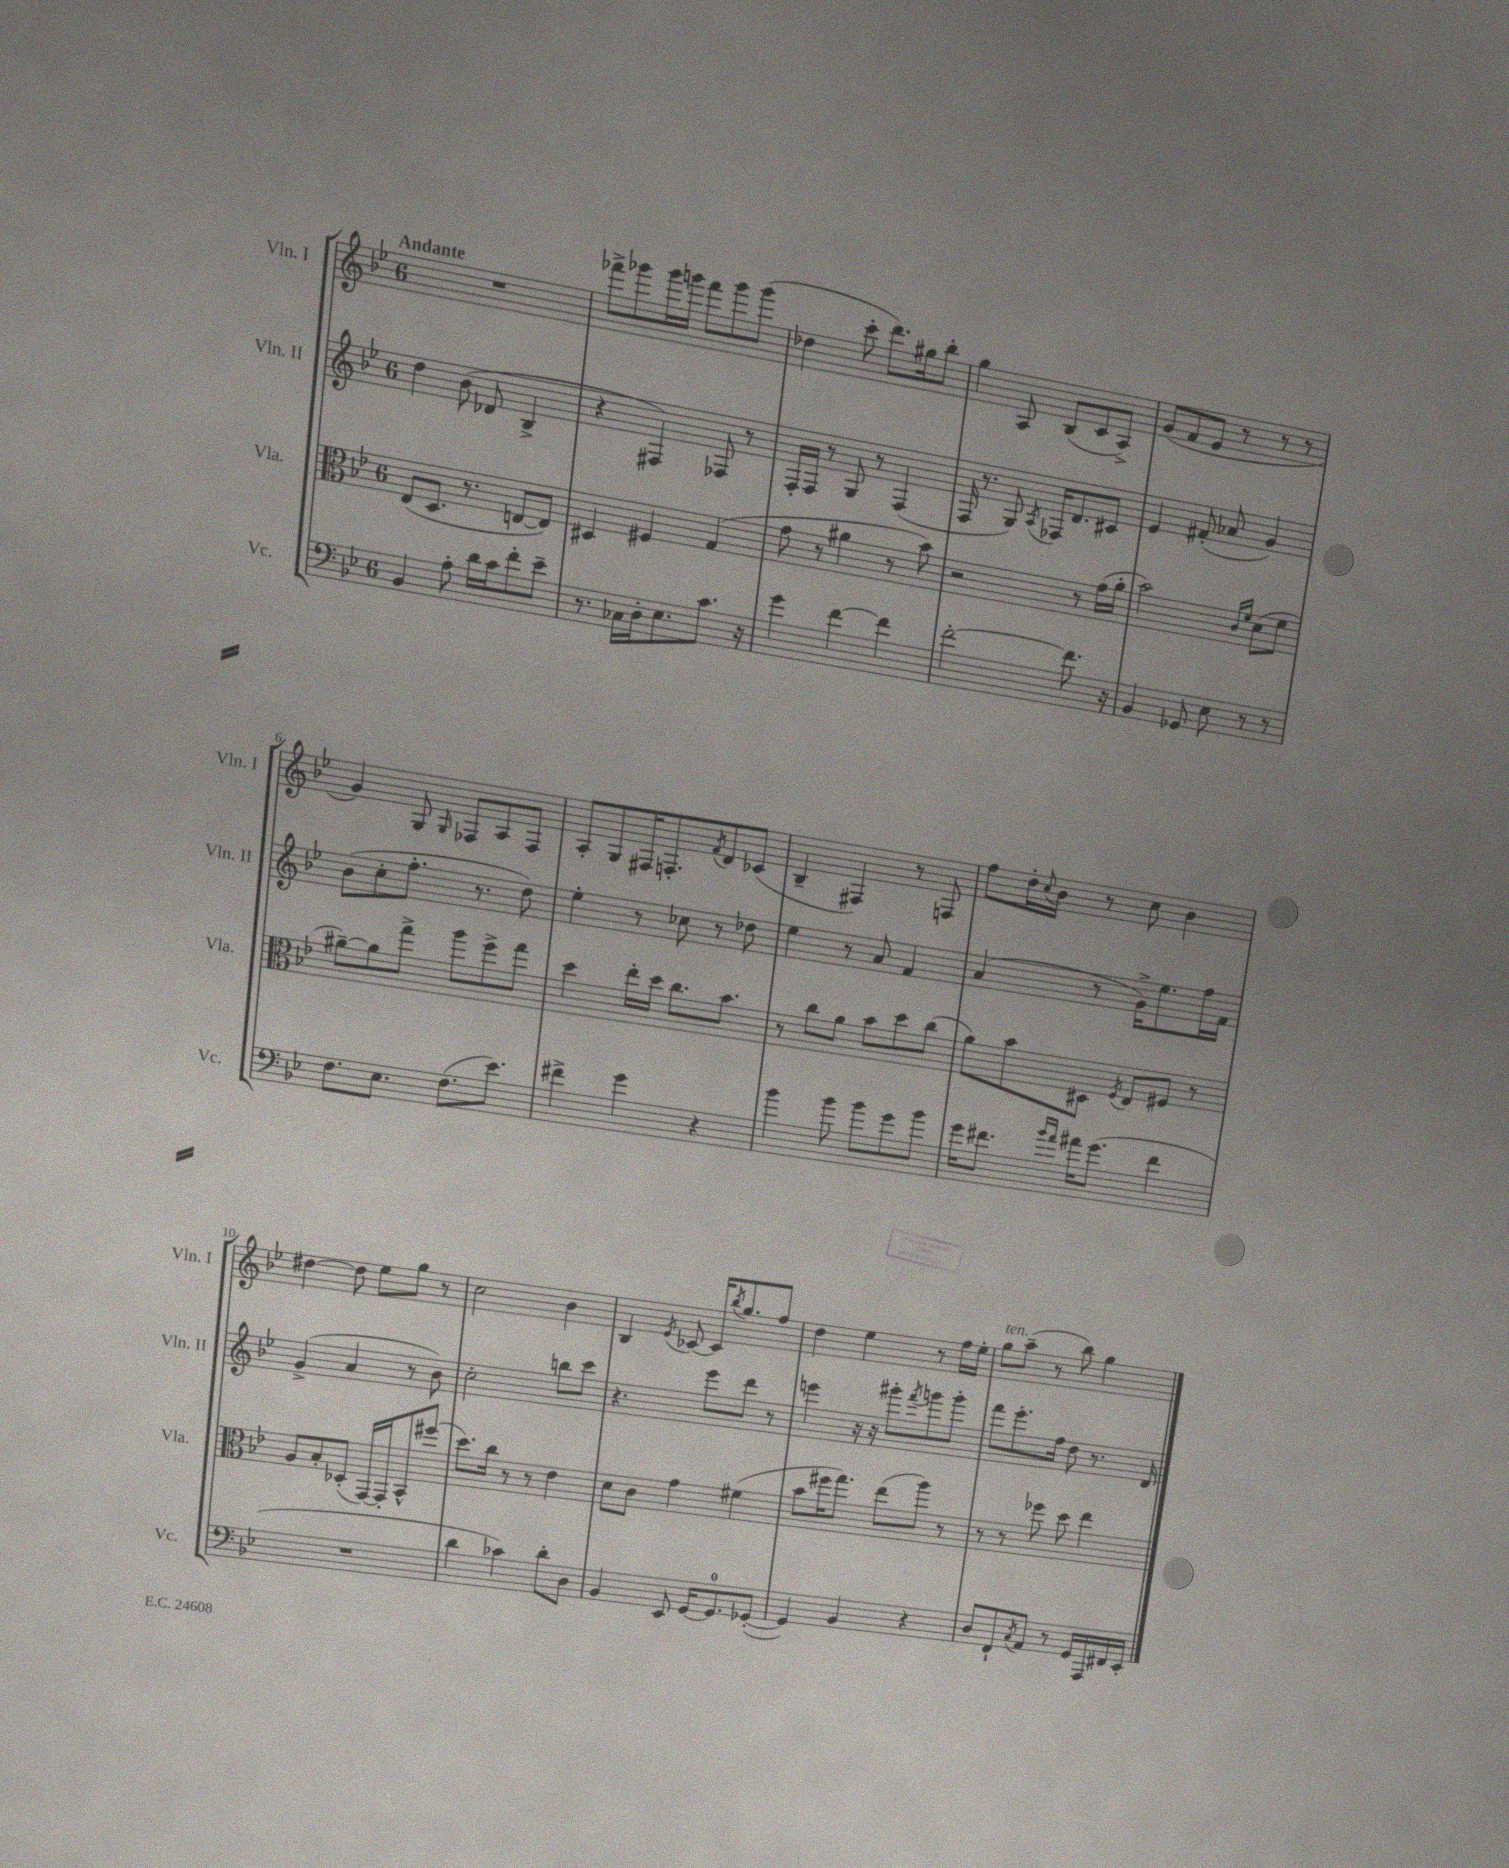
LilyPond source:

<<
\new StaffGroup <<
\new Staff = "s0" \with { instrumentName = "Vln. I" shortInstrumentName = "Vln. I" } {
    \clef treble \key bes \major \once \override Staff.TimeSignature.style = #'single-digit \time 6/8 \tempo "Andante"
    R2. |
    fes'''8-> ges'''8 ges'''16 g'''16 fes'''8 g'''8 g'''8( |
    des''4 c'''8-. d'''8.) gis''16 bes''8-. |
    g''4 a8 bes8( c'8 a8->) |
    g'8( f'8 ees'8 r8 r8 r8 |
    g'4) g8 \grace { g16 } fes8 a8 fes8 |
    a8-. g8 fis16 f8.-. \acciaccatura { f'8 } d'8 ces'8( |
    bes4-- fis4) r8 f8 |
    f''8 d''16-. \appoggiatura { c''8 } bes'16 r8 c''8 bes'4 |
    dis''4~ dis''8 ees''8 g''8 r8 |
    c''2 bes'4 |
    bes4 \acciaccatura { ees'8 } ces'8~ ces'16 \acciaccatura { bes''8 } g''8. f''8 |
    d''4 ees''4 r8 f''16 ees''16-. |
    g''8^\markup { \italic "ten." } a''8--( r8 bes''8) g''4 \bar "|." |
}
\new Staff = "s1" \with { instrumentName = "Vln. II" shortInstrumentName = "Vln. II" } {
    \clef treble \key bes \major \once \override Staff.TimeSignature.style = #'single-digit \time 6/8
    d''4 bes'8( des'8 bes4-> |
    r4 fis4) fes8 r8 |
    f16-. f16 r8 g8 r8 f4( |
    f16 r8. g8) \acciaccatura { a8 } fes16 d'8. cis'8 |
    ees'4 fis'8-.( aes'8 g'4) |
    bes'8( c''8-. f''8.-. r8. d''8) |
    ees''4-. r8 ces''8 r8 des''8 |
    ees''4 r8 a'8 f'4 |
    a'4( r8 g'16->) ees''8. f''16 f'16 |
    g'4->( a'4 r8 bes'8) |
    c''2-. b''8 c'''8 |
    r4. ees'''8 d'''8 r8 |
    e'''4 r16 r16 gis'''8-. \acciaccatura { f'''8 } g'''8 g'''8-. |
    f'''8 ees'''8.-. f''16 d''8 r8. d'16 \bar "|." |
}
\new Staff = "s2" \with { instrumentName = "Vla." shortInstrumentName = "Vla." } {
    \clef alto \key bes \major \once \override Staff.TimeSignature.style = #'single-digit \time 6/8
    ees8( d8. r8. e8~ e8) |
    dis4 fis4 g4( |
    g'8 r8 ais'4 r8 bes'8) |
    r2 r8 g'16( a'16-. |
    bes'2) \grace { c'16 f'16 } d'8( f'8 |
    ais'8~--) ais'8 g''8-> a''8 f''8-> g''8 |
    d''4 ees''16-. d''16 c''8. bes'8. |
    r8 c''8 a'8 bes'8 d''8 c''8( |
    a'8) bes'8 dis8 \acciaccatura { f8 } ees8 fis8 r8 |
    a8 bes8-. des8-.( g,16~) g,16-. bes,8-^ fis''8( |
    d''8.) c''16 r8 r8 ees'4 |
    d'8 c'8 g'4 fis'4( |
    bes'8 fis''16 g''8.) ees''8( a''8) r8 |
    r8 r8 fes''8 d''8 ees''4 \bar "|." |
}
\new Staff = "s3" \with { instrumentName = "Vc." shortInstrumentName = "Vc." } {
    \clef bass \key bes \major \once \override Staff.TimeSignature.style = #'single-digit \time 6/8
    bes,4 a8-. d'16 c'16 f'8-. ees'8-- |
    r8. ces16 d16-. ees8. c'8. r16 |
    g'4 f'4~ f'4 |
    f'2~-. f'8. r16 |
    bes,4 ges,8 ees8 r8 r8 |
    f8. ees8. f8.( ees'8.) |
    fis'4-> g'4 r4 |
    bes'4 bes'8 bes'8 g'8 bes'8 |
    g'16 fis'8. \grace { bes'16 a'16 } ais'16 g'8.( fis'4 |
    R2. |
    d'4 ces'4) d'8-. d8 |
    bes,4 ees,8 g,16~ g,8.-0 ges,8~-.( |
    ges,4) bes,4 r4 |
    d8 f,8-! \acciaccatura { c8 } a,8 r8 g,16 a,,16 fis,16 ees,16-. \bar "|." |
}
>>
>>
